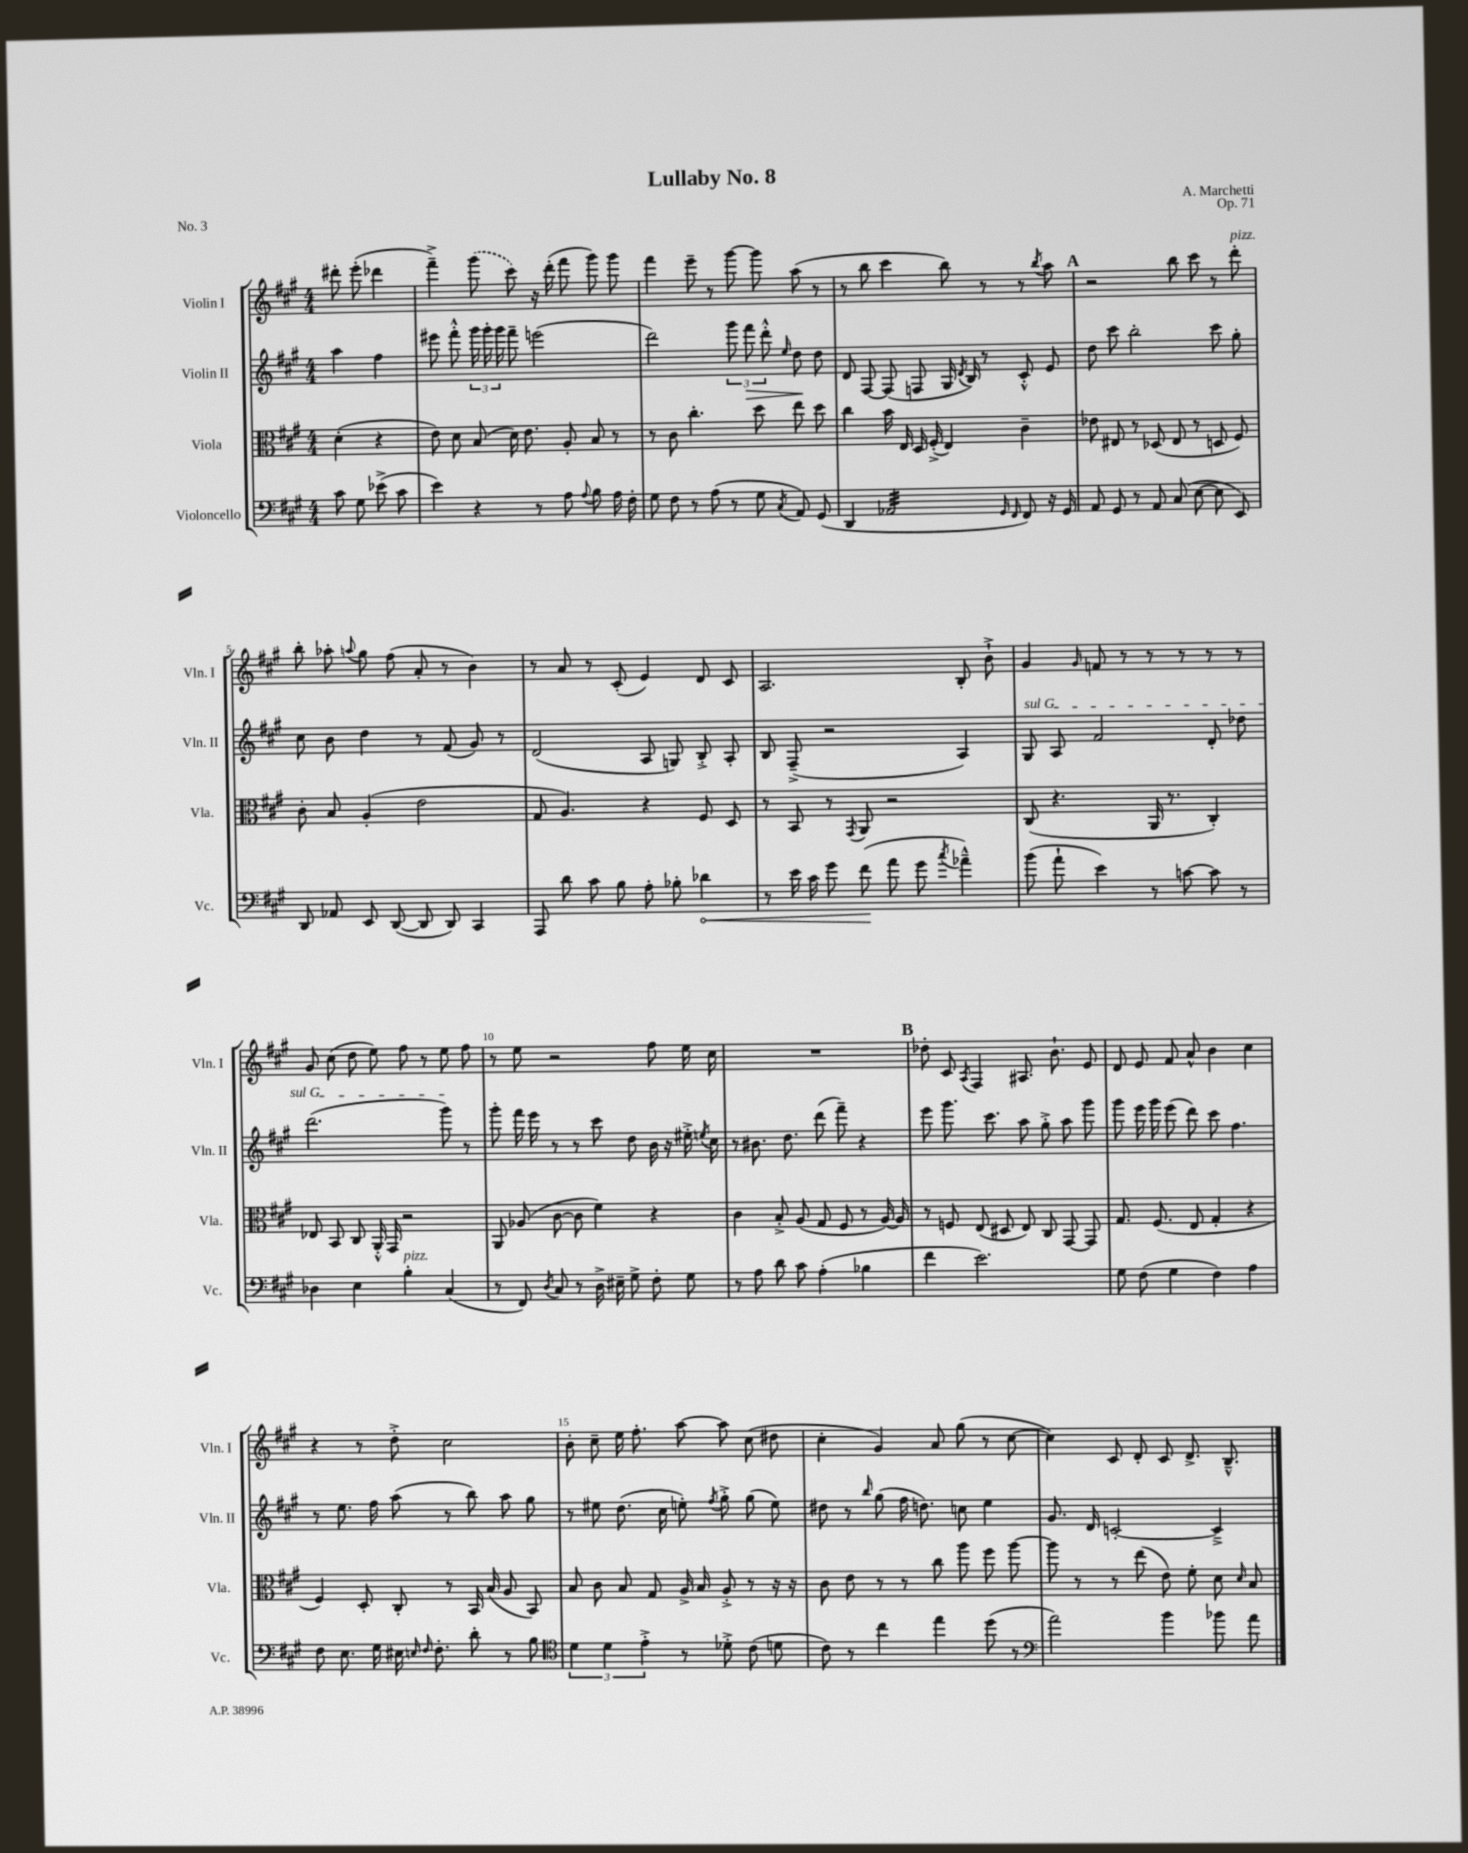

**kern	**kern	**kern	**kern
*staff4	*staff3	*staff2	*staff1
*clefF4	*clefC3	*clefG2	*clefG2
*k[f#c#g#]	*k[f#c#g#]	*k[f#c#g#]	*k[f#c#g#]
*M4/4	*M4/4	*M4/4	*M4/4
8c#	(4d'	4aa	8ddd#'
8G#	.	.	(8eee'
(8e-^	4r	4ff#	4ddd-
8c#	.	.	.
=	=	=	=
4e)	8e)	8eee#	4fff#~^)
.	8d	8fff#'^^	.
4r	(8B	24ggg#	(8ggg#
.	.	24ggg#'	.
.	.	24ggg#	.
.	16d)	8fff#~	8ccc#)
.	8.e	.	.
8r	.	(2eee	16r
.	.	.	(16ddd'
8A	8A'	.	8fff#
8qqA	.	.	.
8B	8B	.	8ggg#)
16A	8r	.	8ggg#
16F#'	.	.	.
=	=	=	=
8G#	8r	2ddd)	4fff#
8F#	8c#	.	.
8r	4.cc#'	.	8eee~
(8A	.	.	8r
8r	.	12ggg#	[8ggg#
.	.	12fff#	.
8G#	8dd	.	8ggg#]
.	.	12ddd'^^	.
8qC#	.	16qqee	.
8AA)	8ee	8dd	(8aa
(8GG#	8dd	8dd	8r
=	=	=	=
4DD	4cc#	8d	8r
.	.	[8F#	8bb
2AA-	16b	(8F#]	4ccc#
.	16E	.	.
.	16D	8F	.
.	(16F#'^	.	.
.	4E)	16G#	8bb)
.	.	8qd	.
.	.	16B)	.
.	.	8r	8r
16qqGG#	.	.	.
16qqFF#	.	.	.
8FF#)	4c#~	8c#'^^	8r
.	.	.	8qbb
16r	.	8e	8aa
16GG#	.	.	.
=	=	=	=
8AA	8e-	8dd	2r
8GG#	8E#	8ccc#	.
8r	8r	2bb'	.
8AA	(8D-	.	.
(8C#	8E#	.	8bb
[8E	8r	.	8ccc#
8E]	8D	8ccc#	8r
8EE)	8F#)	8gg#'	8ddd'
=	=	=	=
8DD	8c#'	8cc#	8bb'
8AA-	8B	8b	8aa-'
.	.	.	8qqaa
8EE	(4A'	4dd	8gg#
([8DD	.	.	(8ff#
8DD]	2e	8r	8a'
8DD)	.	(8f#	8r
4CC#	.	8g#)	4b)
.	.	8r	.
=	=	=	=
8AAA	8G#	(2d	8r
8d	4.A)	.	8a
8c#	.	.	8r
8B	.	.	(8c#'
8A'	4r	8A	4e)
8B-'	.	8G)	.
4d-	8F#	8B'^	8d
.	8D	8A'	8c#
=	=	=	=
8r	8r	8B	2.A
16e	8BB	(8F#~^	.
16c#	.	.	.
8g#	8r	2r	.
.	8qGG#	.	.
(8f#	8AA	.	.
8a	2r	.	.
8g#	.	.	.
8qcc#	.	.	.
4a-~^^)	.	4A)	8B'
.	.	.	8b`^
=	=	=	=
(8b	(8C#	8G#	4g#
8a`	4.r	8A	.
.	.	.	16qqg#
4e)	.	2f#	8f
.	.	.	8r
8r	16AA	.	8r
.	8.r	.	.
[8c	.	.	8r
8c]	4C#')	8d'	8r
8r	.	8dd-	8r
=	=	=	=
4D-	8E-	(2.ddd	8g#
.	8BB	.	(8cc#
4E	8C#	.	8dd
.	16AA'^^	.	8ee)
.	16GG#	.	.
4B'	2r	.	8ff#
.	.	.	8r
(4C#	.	8ggg#)	8ee
.	.	8r	8ff#
=	=	=	=
8r	8AA	8ggg#'	8r
8FF#)	(8A-	16fff#	8ee
.	.	16eee	.
8qD	.	.	.
8C#	[8c#	8r	2r
8r	8c#]	8r	.
16D^	4f#)	8ccc#	.
16E#~	.	.	.
8G#^	.	8dd	.
8F#'	4r	16b	8ff#
.	.	16r	.
8G#	.	16ee#'^	16ee
.	.	8qee	.
.	.	16cc#	16cc#
=	=	=	=
8r	4c#	8r	1r
8A	.	8.b#	.
8d	8B'^	.	.
.	.	8.dd	.
8c#	(8A	.	.
(4A'	8G#	(8ddd	.
.	8F#	8fff#~)	.
4B-	8r	4r	.
.	[16A)	.	.
.	16A]	.	.
=	=	=	=
4f#	8r	8eee	8dd-'
.	8F	8.ggg#	8c#
.	.	.	8qA
2.e)	(8E	.	4F#
.	.	8.ccc#	.
.	8D#	.	.
.	8E)	8aa	8.A#
.	8C#	8gg#'^	.
.	.	.	8.b`
.	[8GG#	8aa	.
.	8GG#]	8ggg#	8e
=	=	=	=
8G#	8.G#	8ggg#	8d
(8F#	.	16eee	8e
.	(8.F#	16ggg#	.
4G#	.	(8eee	8f#
.	8E	8ddd)	8a^^
4F#)	4G#'	8ccc#	4b
.	.	4.ff#	.
4A	4r	.	4cc#
=	=	=	=
8F#	4F#)	8r	4r
8.E	.	8.ee	.
.	8D'	.	8r
16G#	.	16ff#	.
16E#	8C#'	(8aa	8dd'^
16qqE	.	.	.
16qqF#	.	.	.
8.F#'	.	.	.
.	8r	8r	2cc#
8d'	16BB	8bb)	.
.	(16B	.	.
8r	8A	8aa	.
8B	8BB)	8gg#	.
=	=	=	=
*clefC4	*	*	*
6d	8B	8r	8b'
.	8c#	8ee#	8cc#~
6d	.	.	.
.	8B	(8.dd	16ee
.	.	.	8.ff#'
6e'^	.	.	.
.	8G#	.	.
.	.	16cc#	.
8r	16A^	8ee')	[8aa
.	16B	.	.
.	.	8qff#	.
8d-'^	8A'^	8gg#'^	8aa]
(8c#	8r	(8gg#	(8cc#
8d	16r	8ee)	8dd#
.	16r	.	.
=	=	=	=
8c#)	8c#	8dd#	4cc#'
8r	8e	8r	.
.	.	16qqbb	.
4cc#	8r	(8gg#	4g#)
.	8r	16ff#	.
.	.	8.dd)	.
4ee	8cc#	.	8a
.	8aa	8cc	(8gg#
(8dd	8ff#	4ee	8r
8r	[8aa	.	[8cc#
=	=	=	=
*clefF4	*	*	*
2a)	8aa]	8.g#	4cc#])
.	8r	.	.
.	.	16d	.
.	8r	[2c'	8c#
.	(8ee	.	8d'
4b	8e)	.	8c#
.	8f#'	.	8.d^
8b-	8d	4c~^]	.
.	.	.	8.B~^^
.	16qqd	.	.
8a	8B	.	.
==	==	==	==
*-	*-	*-	*-
